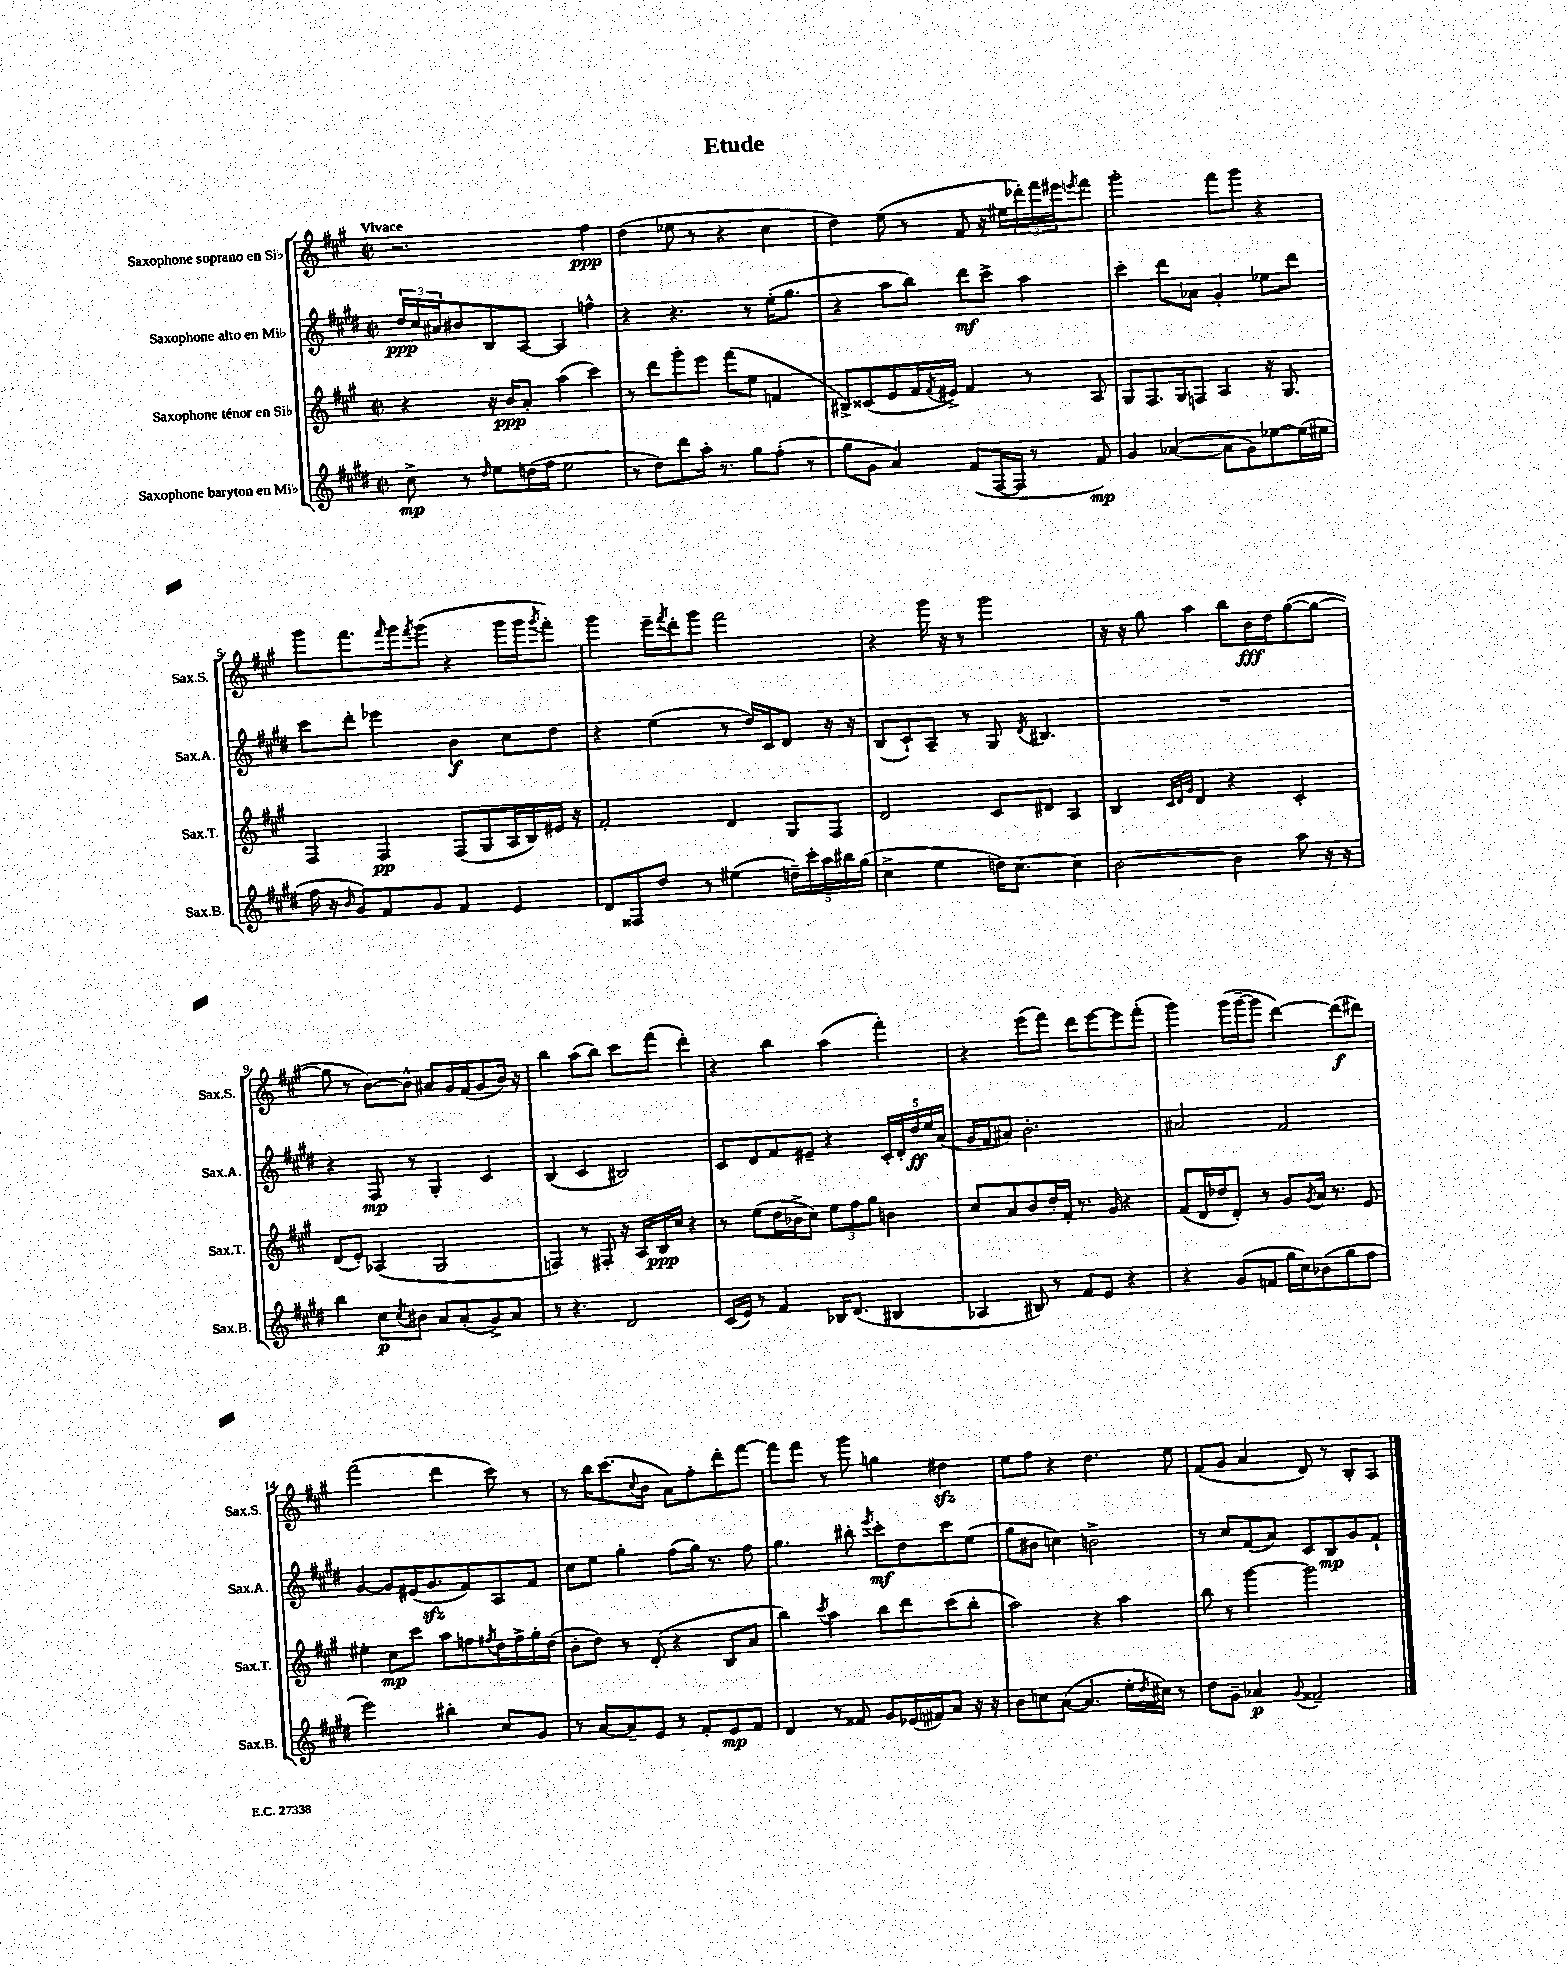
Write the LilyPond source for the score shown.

\header { title = "Etude" }
<<
\new StaffGroup <<
\new Staff = "s0" \with { instrumentName = "Saxophone soprano en Sib" shortInstrumentName = "Sax.S." } {
    \clef treble \key a \major \defaultTimeSignature \time 2/2 \tempo "Vivace"
    r2. fis''4\ppp |
    d''4( ees''8 r8 r4 cis''4 |
    d''4) e''8( r8 fis'8 r16 eis''16 \tuplet 3/2 { des'''16-.) fis'''16 eis'''16 } \acciaccatura { e'''8 } fis'''8 |
    gis'''2-. fis'''8 gis'''8 r4 |
    gis'''8 fis'''8. \grace { fis'''16 } gis'''16 \acciaccatura { fis'''8 } gis'''8( r4 gis'''16 gis'''16 \acciaccatura { gis'''8 } fis'''8-.) |
    gis'''4 e'''16-- \acciaccatura { fis'''8 } d'''16-. gis'''8 fis'''2 |
    r4 gis'''16 r16 r8 gis'''2 |
    r16 r16 gis''8 a''4 b''8 b'16\fff d''16 gis''8~( gis''8~ |
    gis''8 r8 b'8~) b'8-^ ais'8 gis'16 fis'16( gis'8 b'16) r16 |
    b''4 a''8( b''8) cis'''8 fis'''8( d'''4-.) |
    r4 b''4 a''4( fis'''4-.) |
    r4 e'''8( fis'''8) d'''8 e'''8~ e'''8 fis'''8-.( |
    gis'''4) gis'''16( gis'''16~-- gis'''8 d'''4~) d'''8\f( dis'''8) |
    fis'''2( d'''4 cis'''8) r8 |
    r8 b''16 cis'''8.( \appoggiatura { cis''8 } b'8 a'8) fis''8-. d'''8-. fis'''8~ |
    fis'''8 fis'''8 r8 gis'''8 g''4 dis''4\sfz |
    e''8 fis''8 r4 d''4. e''8 |
    fis'8( gis'8 a'4 d'8) r8 b8-. a8 \bar "|." |
}
\new Staff = "s1" \with { instrumentName = "Saxophone alto en Mib" shortInstrumentName = "Sax.A." } {
    \clef treble \key e \major \defaultTimeSignature \time 2/2
    \tuplet 3/2 { dis''16\ppp cis''16 ais'16 } bis'8 b8 a8~ a4 f''4-^ |
    r4 r4. r8 e''16-.( gis''8. |
    r4 a''8 b''8) dis'''8\mf cis'''8-> a''4 |
    cis'''4-. dis'''8 aes'8 gis'4-. ees''8 dis'''8 |
    cis'''8 dis'''8-. ees'''4 b'4\f cis''8 dis''8 |
    r4 e''4( r8 dis''16) cis'16 dis'8 r16 r16 |
    b8( cis'8-!) a8-- r8 gis8 \acciaccatura { dis'8 } bis4. |
    R1 |
    r4 fis8\mp r8 gis4-. cis'4 |
    b4( cis'4 bis2) |
    cis'8 dis'8 fis'8 eis'8-- r4 \tuplet 5/4 { cis'16-. dis'16-. dis''16\ff e''16 a'16( } |
    gis'16 fis'16 ais'8) b'2.-. |
    ais'2 fis'2 |
    gis'4~ gis'8 eis'16( gis'8.\sfz fis'8) a8 fis'8 |
    cis''8 e''8 gis''4-. fis''8( gis''16) r8. fis''8 |
    gis''4. bis''8-. \acciaccatura { e'''8 } cis'''8-.\mf dis''8 cis'''8 e''8( |
    gis''8 bis'8 c''4) b'2-> |
    r8 cis''8 fis'8( a'8) cis'8 b8\mp gis'8 fis'8-! \bar "|." |
}
\new Staff = "s2" \with { instrumentName = "Saxophone ténor en Sib" shortInstrumentName = "Sax.T." } {
    \clef treble \key a \major \defaultTimeSignature \time 2/2
    r4 r16 b'16\ppp a'8-. a''4( cis'''4) |
    r8 d'''8 gis'''8-. e'''8 fis'''8( e''8 f'4 |
    bis8->) cisis'8( e'8 fis'16 \acciaccatura { fis'8 } eis'16->) fis'4 r8 a8 |
    gis8 fis8. gis16 f8 a4 r16 gis8. |
    fis4 fis4\pp fis8( gis8 a16 b16) eis'16 r16 |
    fis'2-. d'4 gis8 fis8 |
    d'2 cis'8 dis'8 a4 |
    b4 \grace { cis'32 d'32 gis'32 } d'4 r4 cis'4-. |
    d'8( e'8-.) aes4( gis2 |
    f4) r8 fis8-. r16 a16 b16\ppp cis''16 r4 |
    r8 e''8( d''16 bes'16-> cis''8) \tuplet 3/2 { e''8 fis''8 gis''8 } b'4 |
    cis''8 a'8 b'8 d''16-. fis'16-. r8. gis'16 r4 |
    fis'8( d'16 des''16 d'8-.) r8 gis'8 \acciaccatura { gis'8 } a'16 r8. e'8 |
    eis''4-. cis''8\mp cis'''8 a''8 f''8 \acciaccatura { fis''8 } d''16 fis''16-> gis''16-. d''16( |
    b'8-. d''8) r8 d'8-.( r4 b8 a'8 |
    b''4) \acciaccatura { cis'''8 } a''4 b''8 d'''8 cis'''8( b''8-. |
    a''2) r4 a''4 |
    b''8 r8 gis'''4~ gis'''2 \bar "|." |
}
\new Staff = "s3" \with { instrumentName = "Saxophone baryton en Mib" shortInstrumentName = "Sax.B." } {
    \clef treble \key e \major \defaultTimeSignature \time 2/2
    cis''8->\mp r8 \grace { dis''16 } e''8 d''16( fis''16 e''2 |
    r8 dis''8) dis'''8 a''16-. r8. gis''8 fis''8-.( r8 |
    gis''8 gis'8 a'4) fis'8( fis16~ fis16 r8 fis'8\mp) |
    gis'4 aes'4~( aes'8 gis'8) ees''8~ ees''16( eis''16 |
    fis''16 r16 \grace { b'16 } gis'8) fis'8 gis'8 fis'4 e'4 |
    dis'8 fisis8 dis''8 r8 eis''4( \tuplet 5/4 { d''16--) cis'''16-. a''16 bis''16 gis''16( } |
    cis''4-> e''4 d''16) cis''8.~ cis''4 |
    b'2~ b'4 a''8 r16 r16 |
    b''4 cis''8\p \acciaccatura { cis''8 } bis'8 a'8 a'8-.( gis'8->) a'8 |
    r8 r4. dis'2 |
    cis'16( e'16) r8 fis'4 bes16 dis'8.( bis4 |
    aes4 bis8) r8 fis'8 e'8 r4 |
    r4 gis'8( f'8 gis''16 cis''16) bes'8( gis''8 fis''8 |
    e'''2) bis''4-. cis''8 gis'8 |
    r8 a'8~ a'8-- e'8 r8 fis'8-. e'8\mp fis'8 |
    dis'4 r8 fisis'8 gis'8 ees'16( fis'16) a'8 r16 r16 |
    b'8 c''8 a'8~( a'4. e''16-. \acciaccatura { dis''8 } cis''16) r8 |
    dis''8 gis'8-- aes'4\p \appoggiatura { gis'8 } fisis'2-- \bar "|." |
}
>>
>>
